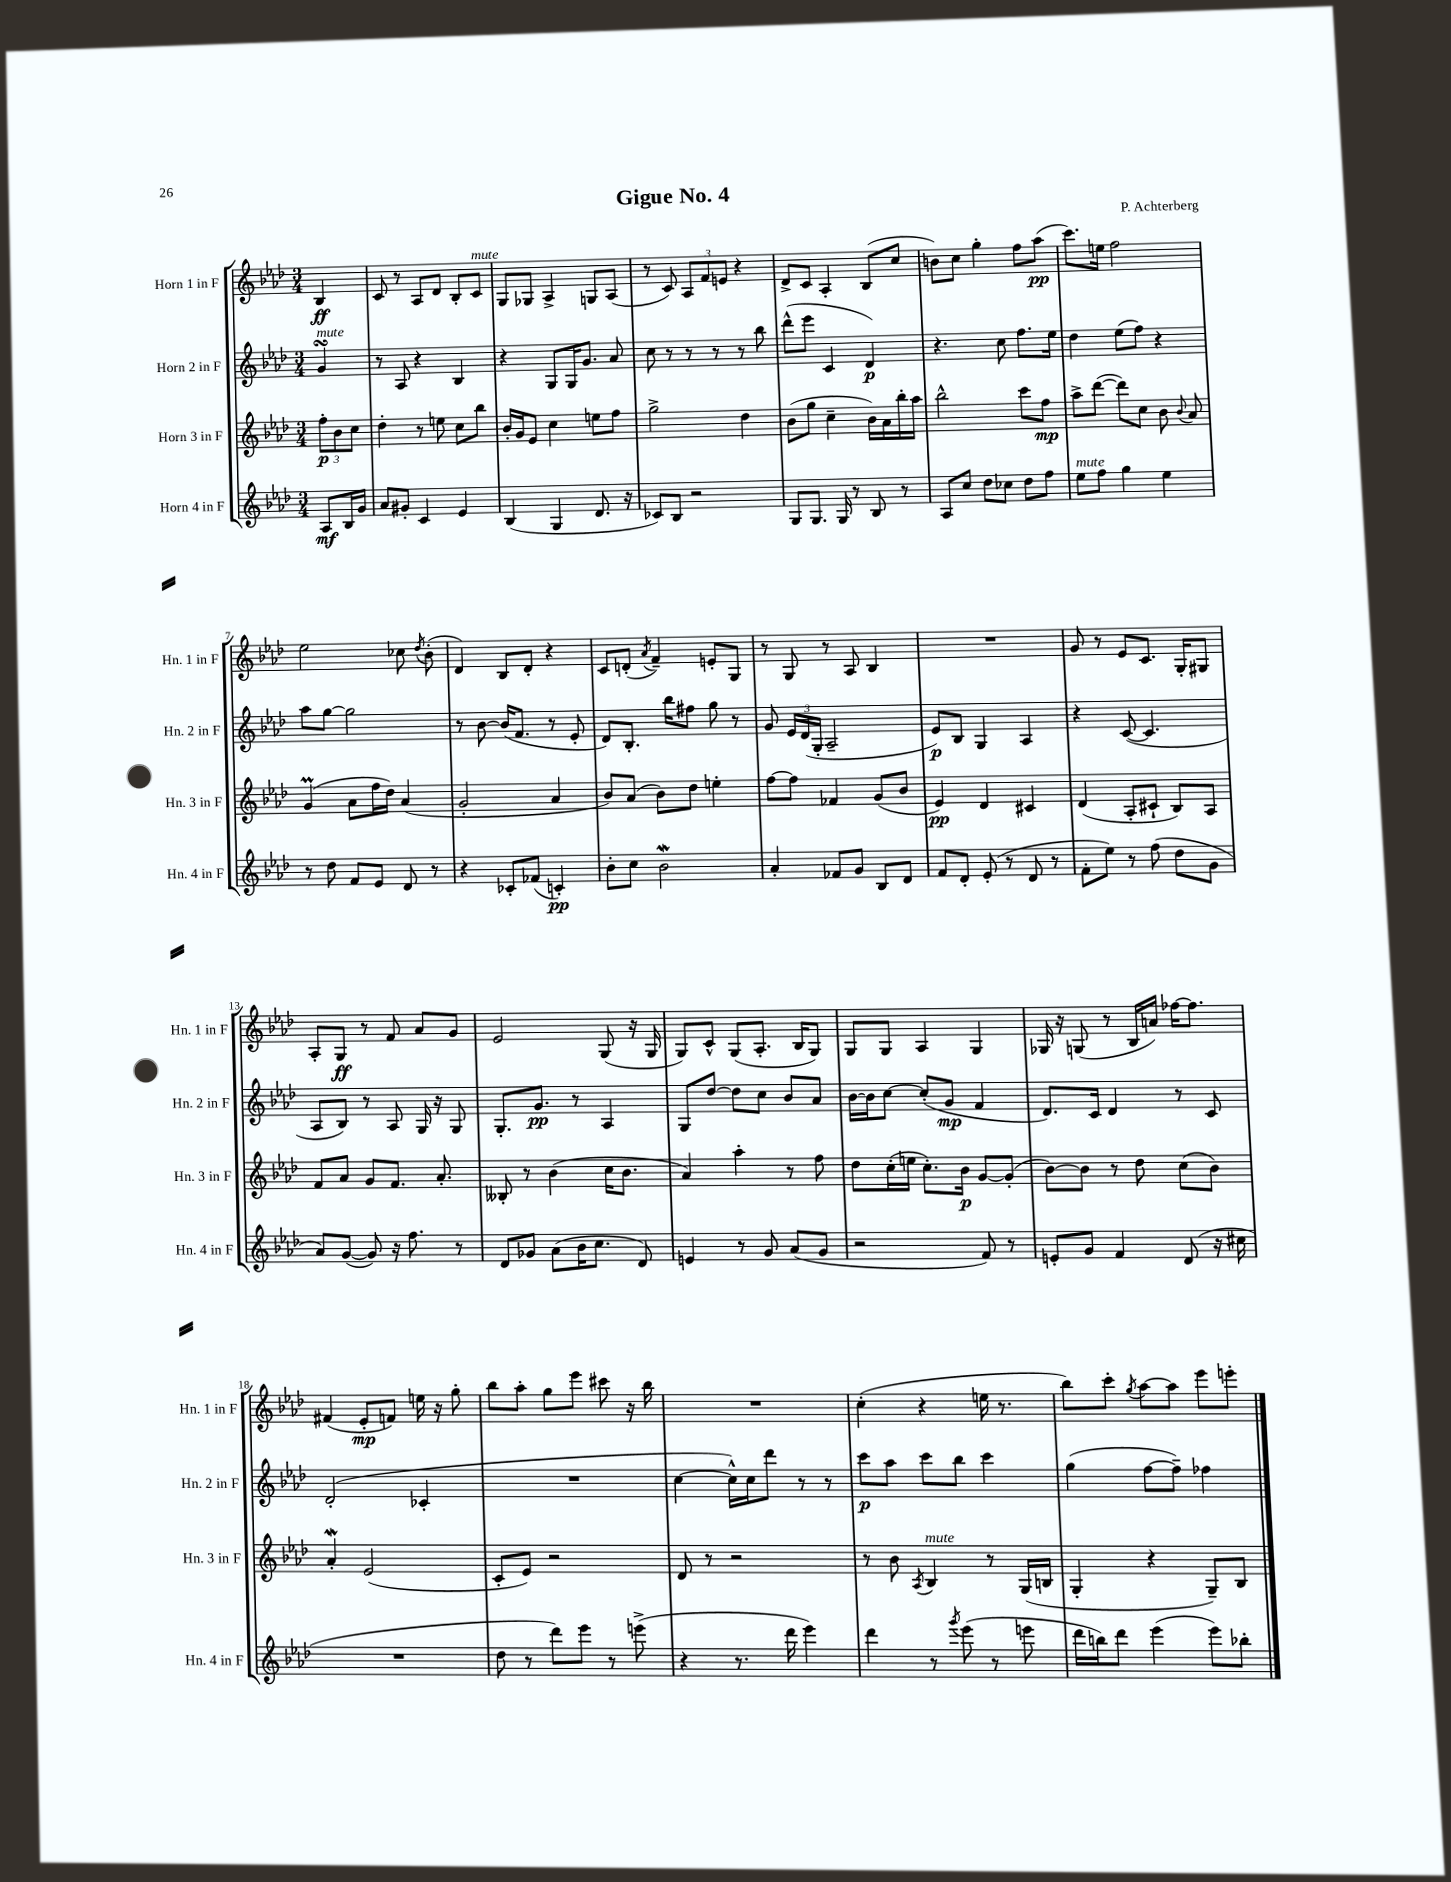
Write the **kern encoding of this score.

**kern	**dynam	**kern	**dynam	**kern	**dynam	**kern	**dynam
*part4	*part4	*part3	*part3	*part2	*part2	*part1	*part1
*staff4	*staff4	*staff3	*staff3	*staff2	*staff2	*staff1	*staff1
*I"Horn 4 in F	*	*I"Horn 3 in F	*	*I"Horn 2 in F	*	*I"Horn 1 in F	*
*I'Hn. 4 in F	*	*I'Hn. 3 in F	*	*I'Hn. 2 in F	*	*I'Hn. 1 in F	*
*clefG2	*	*clefG2	*	*clefG2	*	*clefG2	*
*k[b-e-a-d-]	*	*k[b-e-a-d-]	*	*k[b-e-a-d-]	*	*k[b-e-a-d-]	*
*M3/4	*	*M3/4	*	*M3/4	*	*M3/4	*
=	=	=	=	=	=	=	=
!	!	!	!	!LO:TX:a:i:t=mute	!	!	!
8A-/L	mf	12ff'\L	p	4gsSsS/	.	4B-/	ff
.	.	12b-\	.	.	.	.	.
16B-/L	.	.	.	.	.	.	.
.	.	12cc\J	.	.	.	.	.
16g/JJ	.	.	.	.	.	.	.
=1	=1	=1	=1	=1	=1	=1	=1
8a-/L	.	4dd-'\	.	8r	.	8c/	.
8g#X'/J	.	.	.	8A-/	.	8r	.
4c/	.	8r	.	4r	.	8A-/L	.
.	.	8een\	.	.	.	8d-/J	.
4e-/	.	8cc\L	.	4B-/	.	8B-'/L	.
!	!	!	!	!	!	!LO:TX:a:i:t=mute	!
.	.	8bb-\J	.	.	.	8c/J	.
=2	=2	=2	=2	=2	=2	=2	=2
(4B-/	.	16b-'/LL	.	4r	.	8G/L	.
.	.	16g/J	.	.	.	.	.
.	.	8e-/J	.	.	.	8G-X/J	.
4G/	.	4cc\	.	8G/L	.	4A-^/	.
.	.	.	.	16G/K	.	.	.
.	.	.	.	8.g/J	.	.	.
8.d-/	.	8een\L	.	.	.	8Gn/L	.
.	.	8ff\J	.	8a-/	.	(8A-/J	.
16r	.	.	.	.	.	.	.
=3	=3	=3	=3	=3	=3	=3	=3
8c-X/L)	.	2gg^\	.	8cc\	.	8r	.
8B-/J	.	.	.	8r	.	8c/)	.
2r	.	.	.	8r	.	12A-/L	.
.	.	.	.	.	.	12f/	.
.	.	.	.	8r	.	.	.
.	.	.	.	.	.	12en/J	.
.	.	4dd-\	.	8r	.	4r	.
.	.	.	.	8bb-\	.	.	.
=4	=4	=4	=4	=4	=4	=4	=4
8G/L	.	(8b-\L	.	(8ddd-^^\L	.	8d-^/L	.
8.G/J	.	8gg\J	.	8eee-\J	.	8c/J	.
.	.	4cc~\	.	4c/	.	4A-'/	.
16G/	.	.	.	.	.	.	.
8r	.	.	.	.	.	.	.
8B-/	.	16b-\LL)	.	4d-/)	p	(8B-/L	.
.	.	16a-\	.	.	.	.	.
8r	.	16bb-'\	.	.	.	8cc/J	.
.	.	16aa-\JJ	.	.	.	.	.
=5	=5	=5	=5	=5	=5	=5	=5
8A-/L	.	2bb-^^\	.	4.r	.	8bn\L)	.
8cc/J	.	.	.	.	.	8cc\J	.
8dd-\L	.	.	.	.	.	4gg'\	.
8cc-X\J	.	.	.	8cc\	.	.	.
8dd-\L	.	8ccc\L	.	8.ff\L	.	8ff\L	.
8ff\J	.	8ff\J	mp	.	.	(8aa-\J	pp
.	.	.	.	16ee-\Jk	.	.	.
=6	=6	=6	=6	=6	=6	=6	=6
!LO:TX:a:i:t=mute	!	!	!	!	!	!	!
8ee-\L	.	8aa-^\L	.	4dd-\	.	8.ccc\L)	.
8ff\J	.	([8ddd-\J	.	.	.	.	.
.	.	.	.	.	.	16een\Jk	.
4gg\	.	8ddd-\L])	.	(8ee-\L	.	2ff\	.
.	.	8cc\J	.	8ff\J)	.	.	.
4ee-\	.	8b-\	.	4r	.	.	.
.	.	8qqb-/	.	.	.	.	.
.	.	8a-/	.	.	.	.	.
!!LO:LB:g=z
=7	=7	=7	=7	=7	=7	=7	=7
8r	.	(4gm/	.	8aa-\L	.	2ee-\	.
8dd-\	.	.	.	[8gg\J	.	.	.
8f/L	.	8a-\L	.	2gg\]	.	.	.
8e-/J	.	16ff\L	.	.	.	.	.
.	.	16dd-\JJ)	.	.	.	.	.
8d-/	.	(4a-/	.	.	.	8cc-X\	.
.	.	.	.	.	.	8qdd-/	.
8r	.	.	.	.	.	(8b-'\	.
=8	=8	=8	=8	=8	=8	=8	=8
4r	.	2g'/	.	8r	.	4d-/)	.
.	.	.	.	[8b-\	.	.	.
8c-X'/L	.	.	.	(16b-/KL]	.	8B-/L	.
.	.	.	.	8.f/J	.	.	.
(8f-X/J	.	.	.	.	.	8d-'/J	.
4cn'/)	pp	4a-/	.	8r	.	4r	.
.	.	.	.	8e-'/	.	.	.
=9	=9	=9	=9	=9	=9	=9	=9
8b-'\L	.	8b-/L)	.	8d-/L)	.	8c/L	.
8cc\J	.	(8a-/J	.	8.B-'/J	.	(8dn'/J	.
.	.	.	.	.	.	8qa-/	.
2b-W\	.	8b-\L)	.	.	.	4f~/)	.
.	.	.	.	16bb-\KL	.	.	.
.	.	8dd-\J	.	8ff#X\J	.	.	.
.	.	4een'\	.	8gg\	.	8en'/L	.
.	.	.	.	8r	.	8G/J	.
=10	=10	=10	=10	=10	=10	=10	=10
4a-'/	.	[8ff\L	.	8g/	.	8r	.
.	.	8ff\J]	.	24e-/LL	.	8G/	.
.	.	.	.	(24d-/	.	.	.
.	.	.	.	24G'/JJ	.	.	.
8f-X/L	.	4f-X/	.	2A-~/	.	8r	.
8g/J	.	.	.	.	.	8A-/	.
8B-/L	.	(8g/L	.	.	.	4B-/	.
8d-/J	.	8b-/J	.	.	.	.	.
=11	=11	=11	=11	=11	=11	=11	=11
8f/L	.	4e-/)	pp	8e-/L)	p	2.r	.
8d-'/J	.	.	.	8B-/J	.	.	.
(8e-'/	.	4d-/	.	4G/	.	.	.
8r	.	.	.	.	.	.	.
8d-/	.	4c#X/	.	4A-/	.	.	.
8r	.	.	.	.	.	.	.
=12	=12	=12	=12	=12	=12	=12	=12
8f'\L	.	(4d-/	.	4r	.	8g/	.
8ee-\J)	.	.	.	.	.	8r	.
8r	.	8A-'/L	.	([8c/	.	8e-/L	.
(8ff\	.	8c#X`/J	.	4.c/]	.	8.c/J	.
8dd-\L	.	8B-/L)	.	.	.	.	.
.	.	.	.	.	.	16G'/KL	.
8g\J	.	8A-/J	.	.	.	8G#X/J	.
!!LO:LB:g=z
=13	=13	=13	=13	=13	=13	=13	=13
8a-/L)	.	8f/L	.	8A-/L	.	8A-'/L	.
([8g/J	.	8a-/J	.	8B-/J)	.	8G/J	ff
8g/])	.	8g/L	.	8r	.	8r	.
16r	.	8.f/J	.	8A-/	.	8f/	.
8.ff\	.	.	.	.	.	.	.
.	.	.	.	16G/	.	8a-/L	.
.	.	8.a-'/	.	16r	.	.	.
8r	.	.	.	8G/	.	8g/J	.
=14	=14	=14	=14	=14	=14	=14	=14
8d-/L	.	8B--X'/	.	8.G'/L	.	2e-/	.
8g-X/J	.	8r	.	.	.	.	.
.	.	.	.	8.g/J	pp	.	.
(8a-\L	.	(4b-\	.	.	.	.	.
16b-\K	.	.	.	8r	.	.	.
8.cc\J	.	.	.	.	.	.	.
.	.	16cc\KL	.	4A-/	.	(8G/	.
.	.	8.b-\J	.	.	.	.	.
8d-/)	.	.	.	.	.	16r	.
.	.	.	.	.	.	16G/	.
=15	=15	=15	=15	=15	=15	=15	=15
4en/	.	4a-/)	.	8G/L	.	8G/L)	.
.	.	.	.	[8dd-/J	.	8c^^/J	.
8r	.	4aa-'\	.	8dd-\L]	.	(8G/L	.
8g/	.	.	.	8cc\J	.	8.A-'/J	.
(8a-/L	.	8r	.	8b-/L	.	.	.
.	.	.	.	.	.	16B-/KL	.
8g/J	.	8ff\	.	8a-/J	.	8G/J)	.
=16	=16	=16	=16	=16	=16	=16	=16
2r	.	8dd-\L	.	[16b-\LL	.	8G/L	.
.	.	.	.	16b-\J]	.	.	.
.	.	(16cc'\L	.	[8cc\J	.	8G/J	.
.	.	16een\JJ	.	.	.	.	.
.	.	8.cc'\L)	.	(8cc'/L]	.	4A-/	.
.	.	.	.	8g/J	mp	.	.
.	.	16b-\Jk	p	.	.	.	.
8f/)	.	[8g/L	.	4f/	.	4G/	.
8r	.	(8g'/J]	.	.	.	.	.
=17	=17	=17	=17	=17	=17	=17	=17
8en'/L	.	[8b-\L)	.	8.d-/L)	.	16G-X/	.
.	.	.	.	.	.	16r	.
8g/J	.	8b-\J]	.	.	.	(8Gn/	.
.	.	.	.	16c/Jk	.	.	.
4f/	.	8r	.	4d-/	.	8r	.
.	.	8dd-\	.	.	.	16B-/LL	.
.	.	.	.	.	.	16an/JJ)	.
(8d-/	.	(8cc\L	.	8r	.	[16ff-X\KL	.
.	.	.	.	.	.	8.ff-\J]	.
16r	.	8b-\J)	.	8c/	.	.	.
16cc#X\	.	.	.	.	.	.	.
!!LO:LB:g=z
=18	=18	=18	=18	=18	=18	=18	=18
2.r	.	4a-w'/	.	(2d-'/	.	(4f#X/	.
.	.	(2e-/	.	.	.	8e-'/L	mp
.	.	.	.	.	.	8fn/J)	.
.	.	.	.	4c-X'/	.	16een\	.
.	.	.	.	.	.	16r	.
.	.	.	.	.	.	8gg'\	.
=19	=19	=19	=19	=19	=19	=19	=19
8dd-\	.	8c'/L	.	2.r	.	8bb-\L	.
8r	.	8e-/J)	.	.	.	8aa-'\J	.
8ddd-\L)	.	2r	.	.	.	8gg\L	.
8eee-\J	.	.	.	.	.	8eee-\J	.
8r	.	.	.	.	.	8ccc#X\	.
(8eeen^\	.	.	.	.	.	16r	.
.	.	.	.	.	.	16bb-\	.
=20	=20	=20	=20	=20	=20	=20	=20
4r	.	8d-/	.	[4cc\	.	2.r	.
.	.	8r	.	.	.	.	.
8.r	.	2r	.	16cc^^\LL])	.	.	.
.	.	.	.	16cc\J	.	.	.
.	.	.	.	8ddd-\J	.	.	.
16ddd-\	.	.	.	.	.	.	.
4eee-\)	.	.	.	8r	.	.	.
.	.	.	.	8r	.	.	.
=21	=21	=21	=21	=21	=21	=21	=21
4ddd-\	.	8r	.	8ccc\L	p	(4cc'\	.
.	.	8b-\	.	8aa-\J	.	.	.
.	.	8qA-/	.	.	.	.	.
!	!	!LO:TX:a:i:t=mute	!	!	!	!	!
8r	.	4B-/	.	8ccc\L	.	4r	.
8qggg/	.	.	.	.	.	.	.
(8eee-\	.	.	.	8bb-\J	.	.	.
8r	.	8r	.	4ccc\	.	16een\	.
.	.	.	.	.	.	8.r	.
8eeen\	.	(16G/LL	.	.	.	.	.
.	.	16Bn/JJ	.	.	.	.	.
=22	=22	=22	=22	=22	=22	=22	=22
16ddd-\LL	.	4G'/	.	(4gg\	.	8bb-\L)	.
16bbn\J)	.	.	.	.	.	.	.
8ddd-\J	.	.	.	.	.	8ccc'\J	.
.	.	.	.	.	.	8qgg/	.
(4eee-\	.	4r	.	[8ff\L	.	[8aa-\L	.
.	.	.	.	8ff~\J])	.	8aa-\J]	.
8eee-\L)	.	8G~/L)	.	4ff-X\	.	8eee-\L	.
8bb-X'\J	.	8B-/J	.	.	.	8eeen'\J	.
==	==	==	==	==	==	==	==
*-	*-	*-	*-	*-	*-	*-	*-
